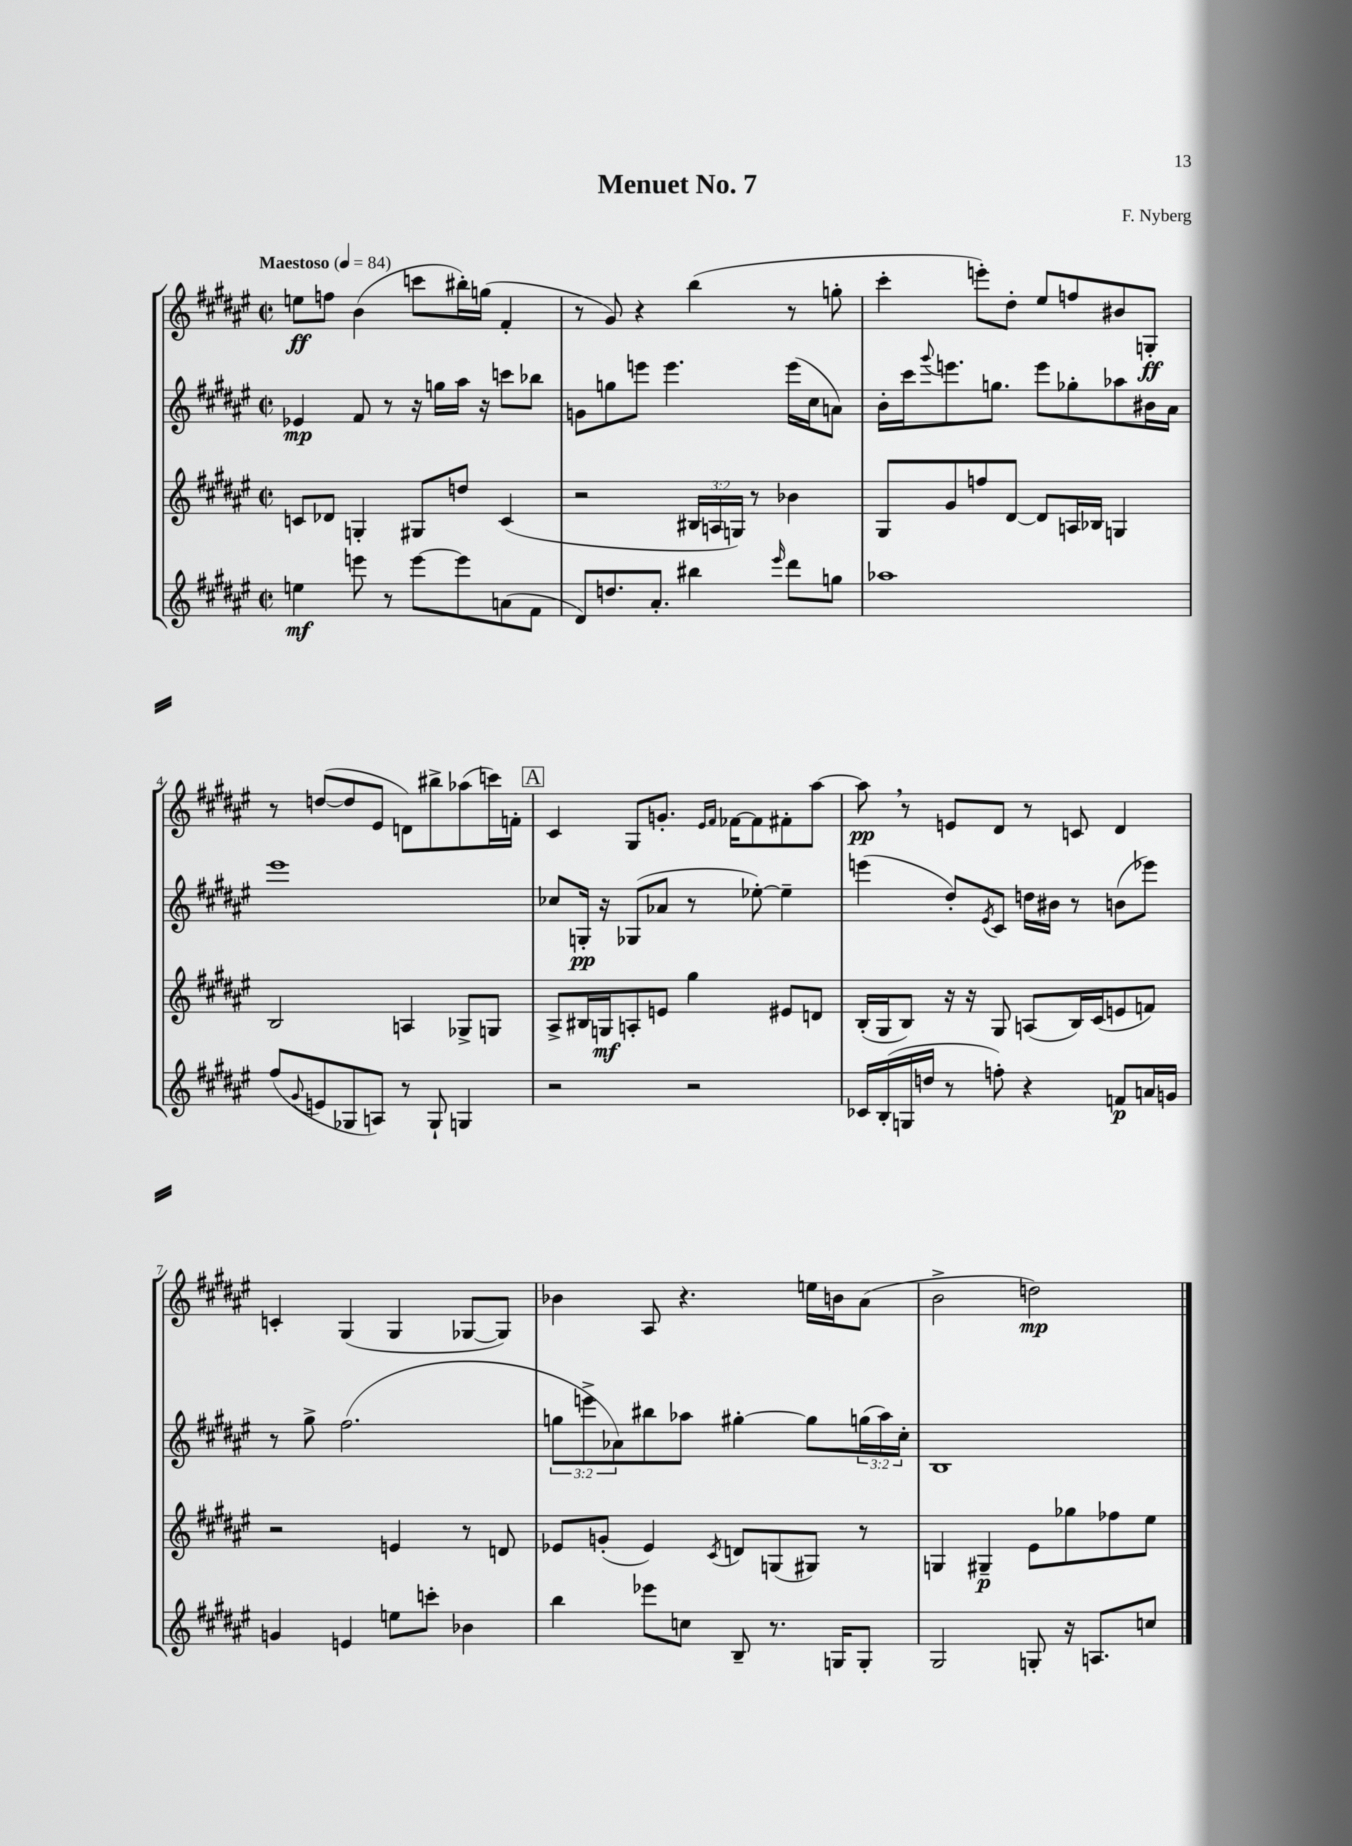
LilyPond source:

\header { title = "Menuet No. 7" composer = "F. Nyberg" }
<<
\new StaffGroup <<
\new Staff = "s0" {
    \clef treble \key fis \major \defaultTimeSignature \time 2/2 \tempo "Maestoso" 4 = 84
    e''8\ff f''8 b'4( c'''8 bis''16-.) g''16( fis'4-. |
    r8 gis'8) r4 b''4( r8 g''8-. |
    cis'''4-. e'''8-.) dis''8-. eis''8 f''8 bis'8 g8-.\ff |
    r8 d''8~( d''8 eis'8 d'8) bis''8-> aes''8( c'''16) f'16-. |
    \mark \markup { \box "A" } cis'4 gis8 g'8.-. \grace { eis'16 fis'16 } fes'16~ fes'8 fis'8-. ais''8~ |
    ais''8\pp \breathe r8 e'8 dis'8 r8 c'8 dis'4 |
    c'4-. gis4( gis4 ges8~ ges8) |
    bes'4 ais8 r4. e''16 b'16 ais'8( |
    b'2-> d''2\mp) \bar "|." |
}
\new Staff = "s1" {
    \clef treble \key fis \major \defaultTimeSignature \time 2/2 \override Staff.TupletNumber.text = #tuplet-number::calc-fraction-text
    ees'4\mp fis'8 r8 r16 g''16 ais''16 r16 c'''8 bes''8 |
    g'8 g''8 e'''8 e'''4. e'''16( cis''16 a'8) |
    b'16-. cis'''16 \appoggiatura { gis'''8 } e'''8. g''8. e'''8 ges''8-. aes''8 bis'16 ais'16 |
    eis'''1 |
    \mark \markup { \box "A" } ces''8 g16-.\pp r16 ges8( aes'8 r8 ees''8~-.) ees''4-- |
    e'''4( dis''8-.) \acciaccatura { eis'8 } cis'8 d''16 bis'16 r8 b'8( ees'''8) |
    r8 gis''8-> fis''2.( |
    \tuplet 3/2 { g''8 e'''8-> aes'8) } bis''8 aes''8 gis''4~-. gis''8 \tuplet 3/2 { g''16( aes''16) cis''16-. } |
    b1 \bar "|." |
}
\new Staff = "s2" {
    \clef treble \key fis \major \defaultTimeSignature \time 2/2 \override Staff.TupletNumber.text = #tuplet-number::calc-fraction-text
    c'8 des'8 g4-. gis8 d''8 c'4( |
    r2 \tuplet 3/2 { bis16 a16 g16) } r8 bes'4 |
    gis8 gis'8 f''8 dis'8~ dis'8 a16 bes16 g4 |
    b2 a4 ges8-> g8 |
    \mark \markup { \box "A" } ais8-> bis16 g16\mf a8-. e'8 gis''4 eis'8 d'8 |
    b16-.( gis16 b8) r16 r16 gis8 a8( b16) cis'16( e'8 f'8) |
    r2 e'4 r8 d'8 |
    ees'8 g'8-.( ees'4) \acciaccatura { cis'8 } d'8 g8( gis8) r8 |
    g4 gis4--\p eis'8 ges''8 fes''8 eis''8 \bar "|." |
}
\new Staff = "s3" {
    \clef treble \key fis \major \defaultTimeSignature \time 2/2
    e''4\mf e'''8 r8 e'''8~ e'''8 a'8( fis'8 |
    dis'8) d''8. ais'8.-. bis''4 \grace { eis'''16 } dis'''8 g''8 |
    aes''1 |
    fis''8( \appoggiatura { gis'8 } e'8 ges8 a8) r8 ges8-! g4 |
    \mark \markup { \box "A" } r2 r2 |
    ces'16 b16-.( g16 d''16 r8 f''8-.) r4 f'8\p a'16 g'16 |
    g'4 e'4 e''8 c'''8-. bes'4 |
    b''4 ees'''8 c''8 b8-- r8. g16 g8-. |
    gis2 g8-. r16 a8. c''8 \bar "|." |
}
>>
>>
